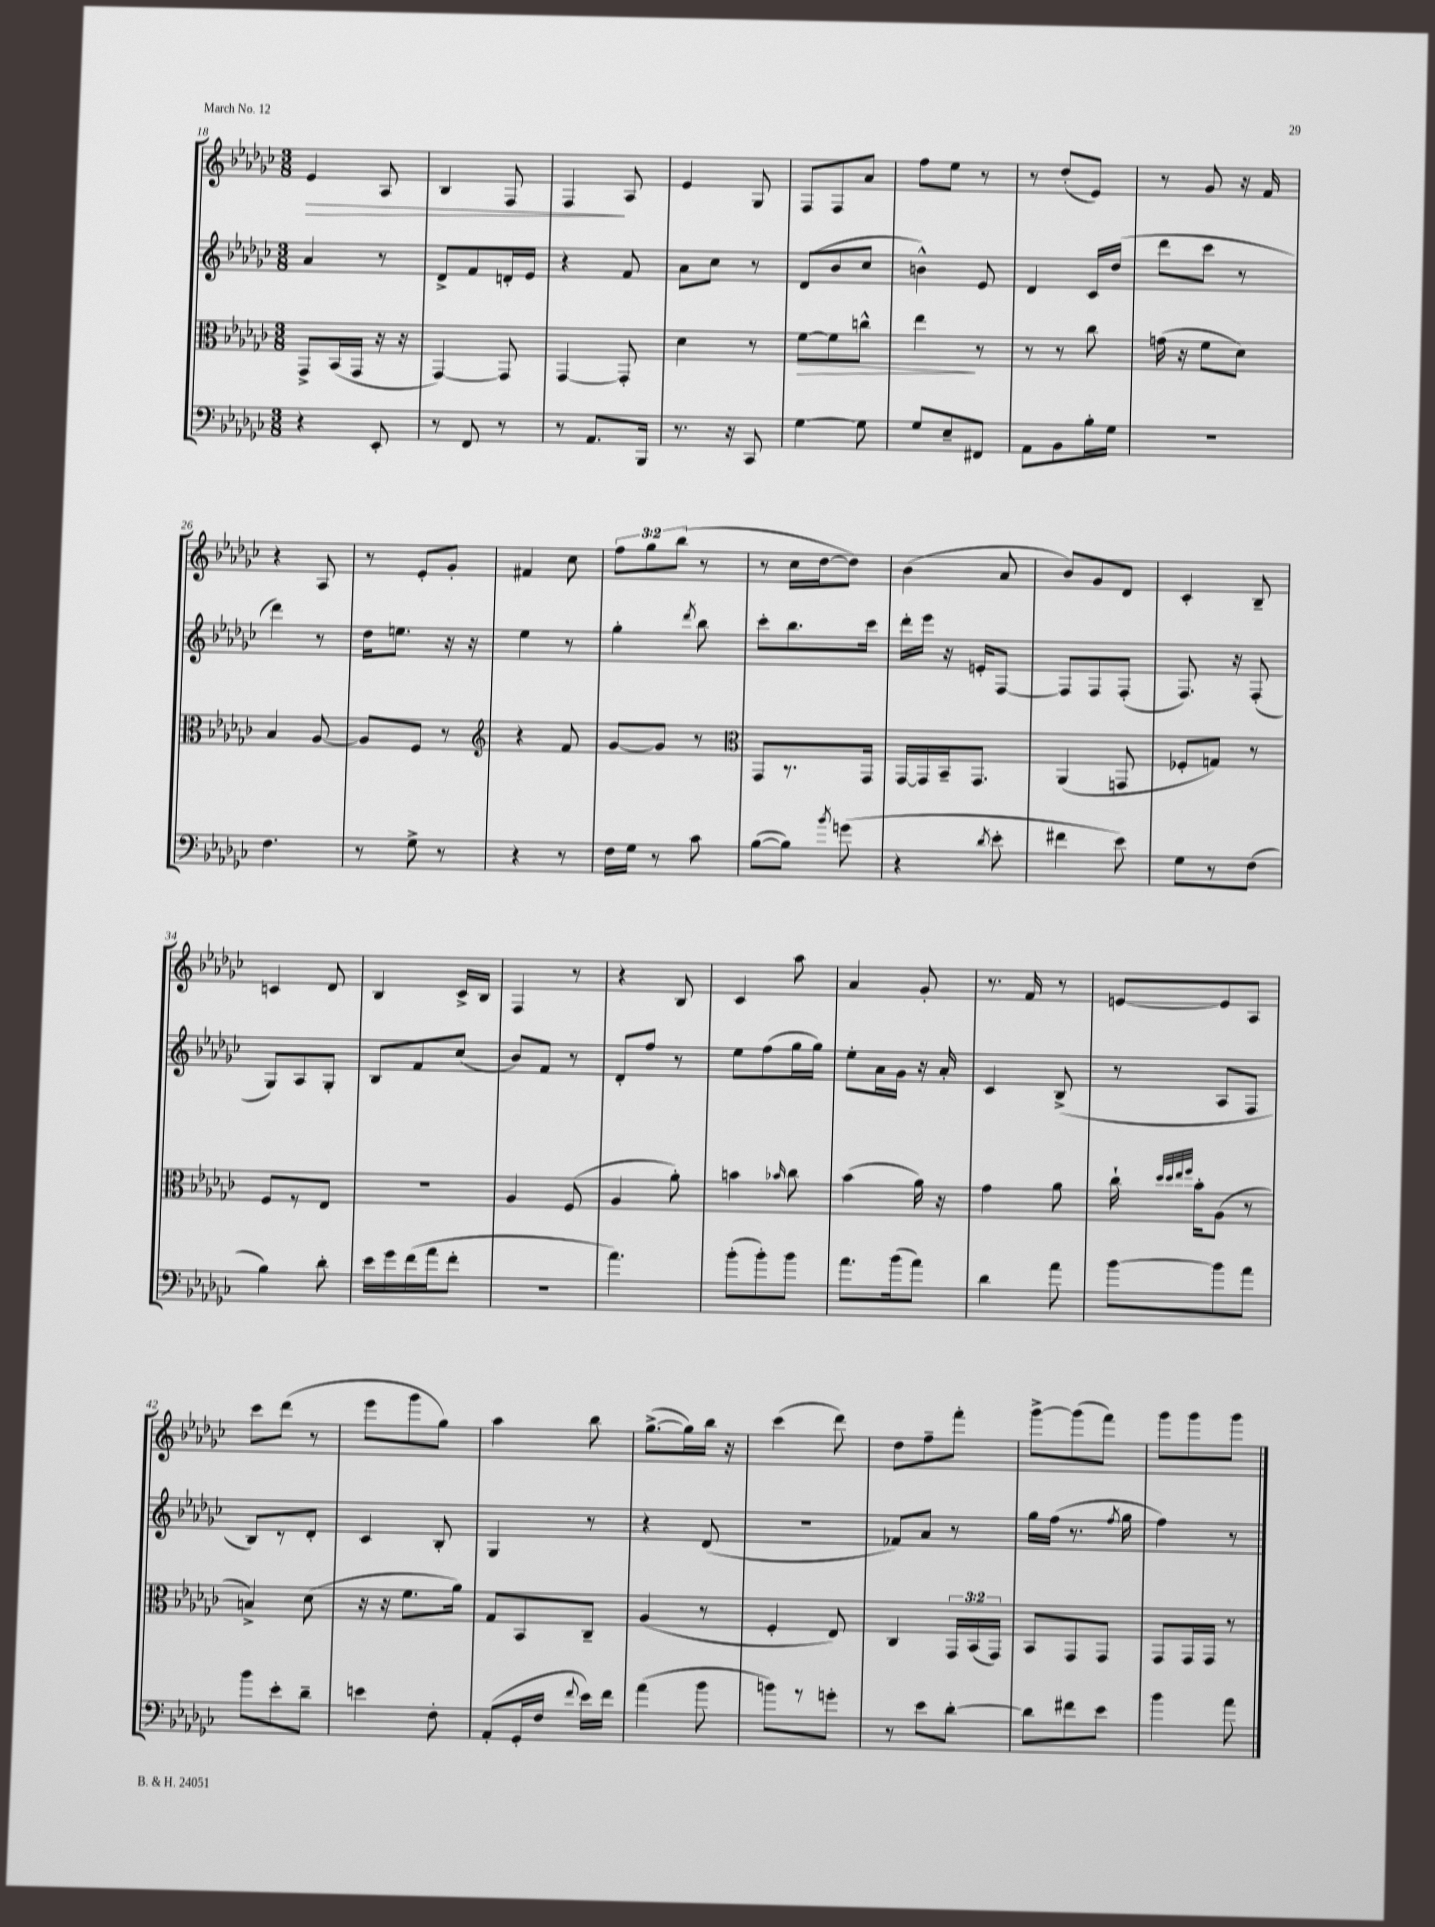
<<
\new StaffGroup <<
\new Staff = "s0" {
    \clef treble \key ges \major \numericTimeSignature \time 3/8 \override Staff.TupletNumber.text = #tuplet-number::calc-fraction-text
    \autoBeamOff ees'4\> aes8 |
    bes4 f8 |
    f4\! aes8 |
    ees'4 ges8 |
    f8[ f8 aes'8] |
    f''8[ ees''8] r8 |
    r8 des''8[-.( ees'8]) |
    r8 ges'8 r16 f'16 |
    r4 aes8 |
    r8 ees'8[-. ges'8]-. |
    fis'4 ces''8 |
    \tuplet 3/2 { f''8[ ges''8 bes''8]( } r8 |
    r8 ces''16[ des''16~ des''8]) |
    bes'4( aes'8 |
    bes'8[) ges'8 des'8] |
    ces'4-. bes8-- |
    c'4 des'8 |
    bes4 ces'16[-> bes16] |
    f4 r8 |
    r4 bes8 |
    ces'4 aes''8 |
    aes'4 ges'8-. |
    r8. f'16 r8 |
    e'8[~ e'8 aes8] |
    ces'''8[ des'''8]( r8 |
    ees'''8[ ges'''8 ges''8]) |
    aes''4 bes''8 |
    ges''8.[~->( ges''16) bes''16] r16 |
    ces'''4( des'''8) |
    des''8[ f''8-- f'''8]-. |
    ges'''8[~-> ges'''8( f'''8]) |
    ges'''8[ ges'''8 ges'''8] \bar "|." |
}
\new Staff = "s1" {
    \clef treble \key ges \major \numericTimeSignature \time 3/8
    \autoBeamOff aes'4 r8 |
    des'8[-> f'8 d'16-. ees'16] |
    r4 f'8 |
    aes'8[ ces''8] r8 |
    des'8[( bes'8 ces''8] |
    b'4-^) ees'8 |
    des'4 ces'16[ des''16]( |
    des'''8[ ces'''8] r8 |
    des'''4) r8 |
    des''16[ e''8.] r16 r16 |
    ees''4 r8 |
    ges''4-. \acciaccatura { des'''8 } bes''8 |
    ces'''8[-. bes''8. ces'''16] |
    des'''16[-. ees'''16] r16 e'16[-. f8]~ |
    f8[ f8 f8]-.( |
    f8.) r16 f8-.( |
    ges8[) aes8 ges8]-. |
    bes8[ f'8 ces''8]( |
    bes'8[) f'8] r8 |
    des'8[-. f''8] r8 |
    ees''8[ f''8( ges''16 ges''16]) |
    ees''8[-. aes'16 ges'16] r16 aes'16-. |
    ces'4 bes8->( |
    r8 aes8[ f8] |
    bes8[) r8 des'8]-. |
    ces'4 bes8-. |
    ges4 r8 |
    r4 des'8( |
    R4. |
    fes'8[) aes'8] r8 |
    ges''16[ f''16]( r8. \acciaccatura { f''8 } ges''16 |
    f''4) r8 \bar "|." |
}
\new Staff = "s2" {
    \clef alto \key ges \major \numericTimeSignature \time 3/8 \override Staff.TupletNumber.text = #tuplet-number::calc-fraction-text
    \autoBeamOff ges,8[-> bes,16( ges,16] r16 r16 |
    ges,4~) ges,8 |
    ges,4~ ges,8-. |
    des'4 r8 |
    f'8[~\> f'8 c''8]-^ |
    ees''4\! r8 |
    r8 r8 ces''8 |
    g'16( r16 f'8[ des'8]) |
    bes4 aes8~ |
    aes8[ f8] r8 |
    \clef treble r4 f'8 |
    ges'8[~ ges'8] r8 |
    \clef alto ges,8[ r8. ges,16] |
    ges,16[~ ges,16 bes,16-- ges,8.] |
    aes,4( g,8 |
    fes8[-. g8]) r8 |
    f8[ r8 ees8] |
    R4. |
    aes4 f8( |
    aes4 aes'8-.) |
    b'4 \grace { bes'16 } ces''8 |
    bes'4( aes'16) r16 |
    ges'4 aes'8 |
    ces''16-! \grace { des''32[ des''32 ees''32 f''32] } bes'16[-. aes8]( r8 |
    b4->) des'8( |
    r16 r16 f'8.[ aes'16]) |
    ges8[ bes,8 ces8]-- |
    aes4( r8 |
    f4-. ees8) |
    ces4 \tuplet 3/2 { ges,16[ bes,16( ges,16]) } |
    bes,8[ ges,8 ges,8] |
    ges,8[ ges,16 ges,16] r8 \bar "|." |
}
\new Staff = "s3" {
    \clef bass \key ges \major \numericTimeSignature \time 3/8
    \autoBeamOff r4 ees,8-. |
    r8 f,8 r8 |
    r8 aes,8.[ bes,,16] |
    r8. r16 ces,8 |
    ges4~ ges8 |
    ges8[ ees8-- fis,8] |
    aes,8[ bes,8 bes16-. ges16] |
    R4. |
    f4. |
    r8 ges8-> r8 |
    r4 r8 |
    f16[ ges16] r8 ces'8 |
    bes8[~( bes8]) \acciaccatura { bes'8 } g'8( |
    r4 \acciaccatura { des'8 } ees'8-. |
    fis'4 ees'8) |
    ges8[ r8 f8]( |
    bes4) des'8-. |
    ees'16[ ges'16 f'16( aes'16 f'8]-. |
    r4. |
    aes'4.) |
    bes'8[-.( bes'8-.) bes'8] |
    aes'8.[ bes'16( aes'8]) |
    des'4 aes'8 |
    bes'8[~ bes'8 aes'8] |
    bes'8[ ees'8-. des'8]-- |
    e'4 f8-. |
    aes,8[-.( ges,16-. f16] \appoggiatura { f'8 } ees'16[) f'16] |
    aes'4( bes'8 |
    b'8[) r8 g'8]-. |
    r8 ees'8[ des'8]~-. |
    des'8[ fis'8 ees'8] |
    bes'4 aes'8 \bar "|." |
}
>>
>>
\layout { \context { \Score currentBarNumber = #18 } }
